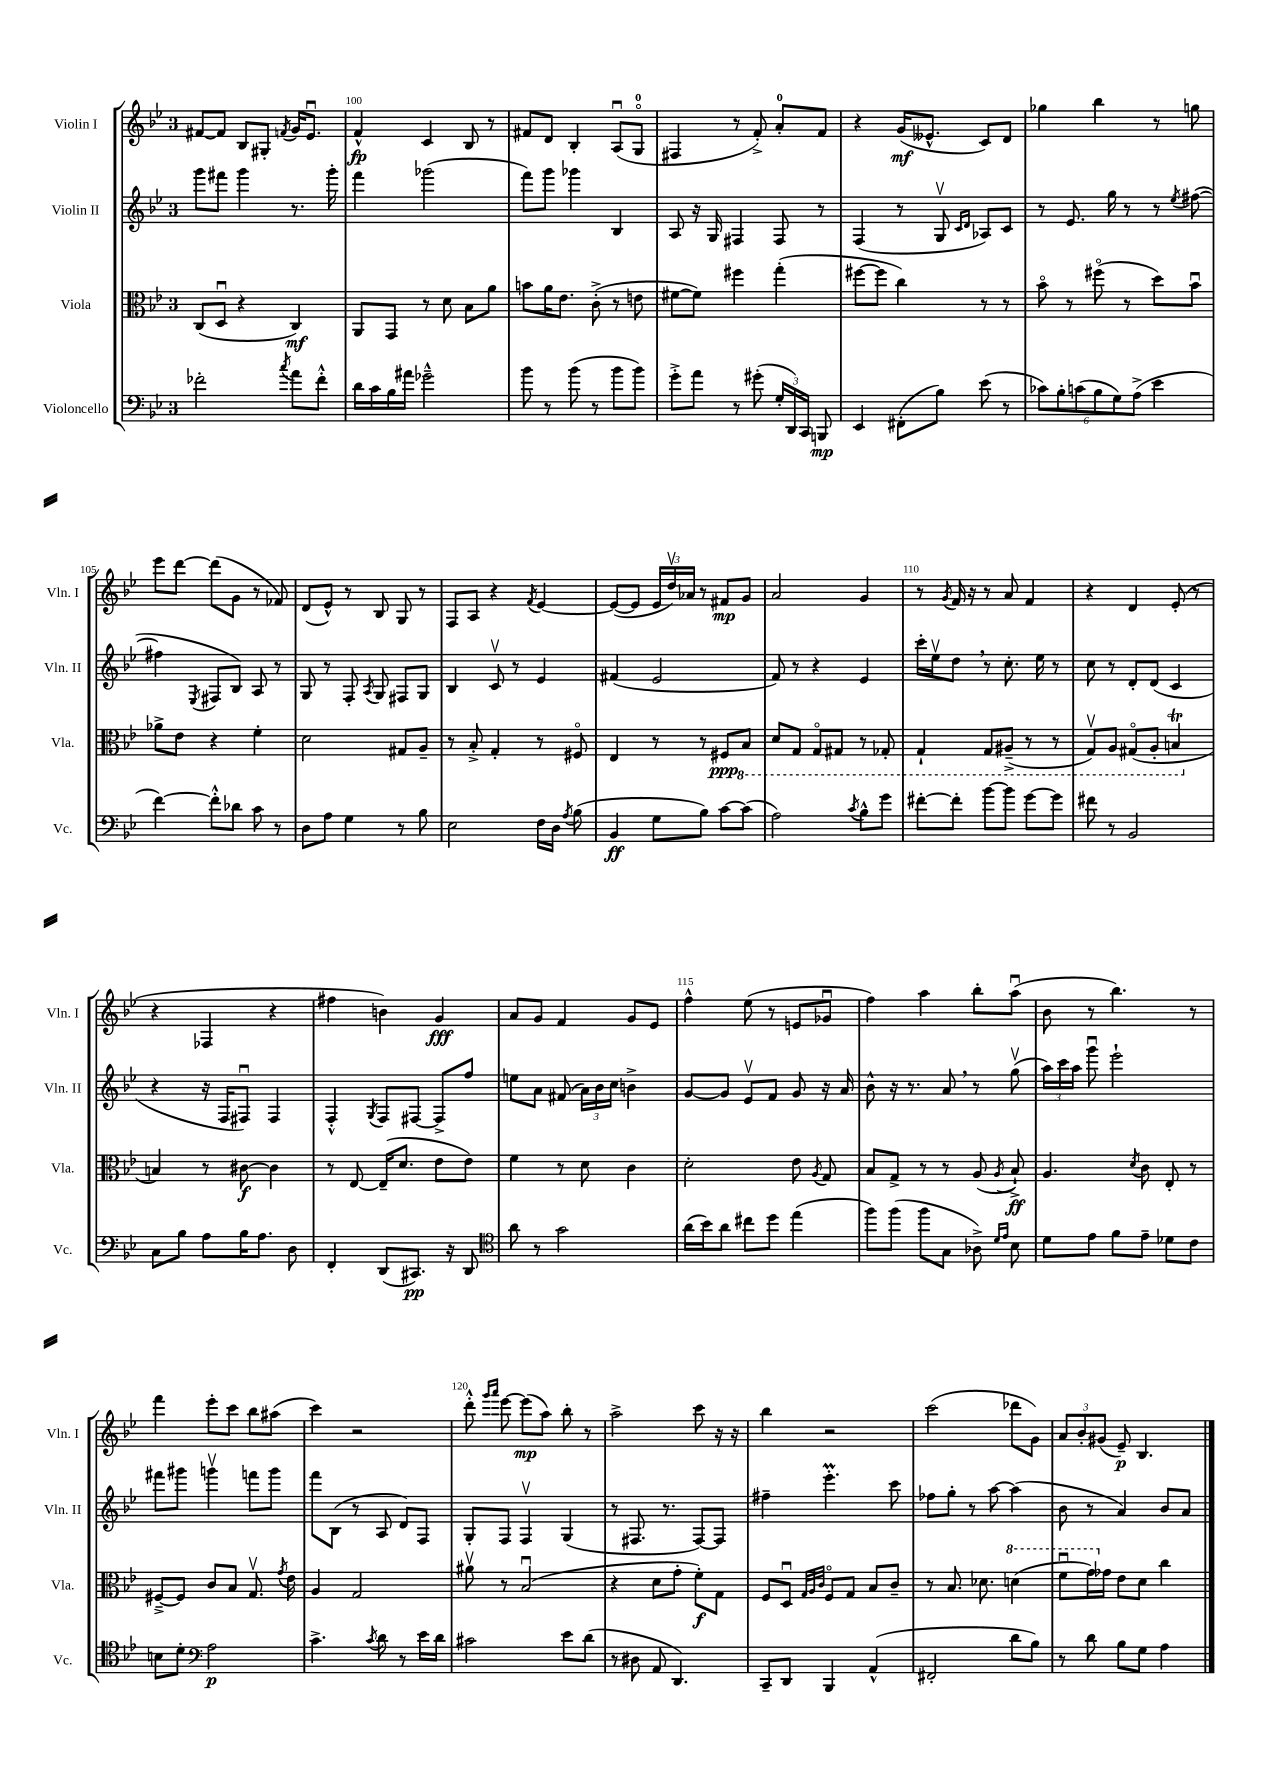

**kern	**kern	**kern	**kern
*staff4	*staff3	*staff2	*staff1
*clefF4	*clefC3	*clefG2	*clefG2
*k[b-e-]	*k[b-e-]	*k[b-e-]	*k[b-e-]
*M3/4	*M3/4	*M3/4	*M3/4
2f-'	(8C	8ggg	[8f#
.	8Du	8fff#	8f#]
.	4r	4ggg	8B-
.	.	.	8G#'
8qcc	.	.	8qf
8a	4C)	8.r	16g
.	.	.	8.e-u
8f-'^^	.	.	.
.	.	16ggg'	.
=	=	=	=
16d	8AA	4fff	4f^^
16c	.	.	.
16B-	8GG	.	.
16a#	.	.	.
2g-~^^	8r	(2ggg-	4c
.	8d	.	.
.	8B-	.	8B-
.	8a	.	8r
=	=	=	=
8b-	8b	8fff)	8f#
8r	16a	8ggg	8d
.	8.e-	.	.
(8b-	.	4ggg-	4B-'
8r	(8c'^	.	.
8b-	8r	4B-	(8Au
8b-)	8e	.	8Go
=	=	=	=
8g'^	[8f#	8A	4F#
8a	8f#])	16r	.
.	.	16G	.
8r	4ff#	4F#	8r
(8g#'	.	.	8f'^)
24G'	(4gg'	8F#	8a'
24DD)	.	.	.
24CC	.	.	.
8BBB	.	8r	8f
=	=	=	=
4EE-	[8ff#	(4F	4r
.	8ff#]	.	.
(8FF#'	4cc)	8r	(16g
.	.	.	8.e--^^
8B-)	.	8Gv	.
.	.	16qqc	.
.	.	16qqd	.
(8e-	8r	8A-)	8c)
8r	8r	8c	8d
=	=	=	=
12c-)	8b-o	8r	4gg-
12B-'	.	.	.
.	8r	8.e-	.
(12c	.	.	.
12B-	(8ff#o	.	4bb-
.	.	16gg	.
12G)	.	.	.
.	8r	8r	.
(12A^	.	.	.
4e-	8dd)	8r	8r
.	.	8qee-	.
.	8b-u	([8ff#	8gg
=	=	=	=
[4f)	8a-^	4ff#]	8eee-
.	8e-	.	[8ddd
.	.	8qE-	.
8f'^^]	4r	8F#	(8ddd]
8d-	.	8B-)	8g
8c	4f'	8A	8r
8r	.	8r	8f-)
=	=	=	=
8D	2d	8G	(8d
8A	.	8r	8e-^^)
4G	.	8F'	8r
.	.	8qA	.
.	.	8G	8B-
8r	8G#	8F#	8G
8B-	8A~	8G	8r
=	=	=	=
2E-	8r	4B-	8F
.	8B-'^	.	8A
.	4G'	8cv	4r
.	.	8r	.
.	.	.	8qf
16F	8r	4e-	[4e-
16D	.	.	.
8qA	.	.	.
(8B-	8F#o	.	.
=	=	=	=
4BB-	4E-	(4f#	(8e-_
.	.	.	8e-]
8G	8r	2e-	24e-
.	.	.	24ddv)
.	.	.	24a-
8B-)	8r	.	8r
[8c	8F#	.	8f#
(8c]	8BB-	.	8g
=	=	=	=
2A)	8D	8f)	2a
.	8GG	8r	.
.	8GGo	4r	.
.	8GG#	.	.
8qc	.	.	.
8B-^^	8r	4e-	4g
8g	8GG-'	.	.
=	=	=	=
[8f#'	4GG`	16ccc'	8r
.	.	16ee-v	.
.	.	.	8qg
8f#']	.	8dd	16f
.	.	.	16r
[8b-	8GG	8r	8r
8b-]	(8AA#~^	8.cc'	8a
[8g	8r	.	4f
.	.	16ee-	.
8g]	8r	8r	.
=	=	=	=
8f#	8GGv)	8cc	4r
8r	8AA	8r	.
2BB-	(8GG#o	8d'	4d
.	8AA'	(8d	.
.	4BB	4c	(8e-'
.	.	.	8r
=	=	=	=
8C	4B)	4r	4r
8B-	.	.	.
8A	8r	16r	4F-
.	.	16F	.
16B-	[8c#	8F#u)	.
8.A	.	.	.
.	4c#]	4F#	4r
8D	.	.	.
=	=	=	=
4FF'	8r	4F'^^	4ff#
.	[8E-	.	.
.	.	8qG	.
(8DD	(16E-~]	8F	4b)
.	8.d	.	.
8.CC#)	.	[8F#	.
.	8e-	8F#^]	4g
16r	.	.	.
8DD	8e-)	8ff	.
=	=	=	=
*clefC4	*	*	*
8a	4f	8ee	8a
8r	.	8a	8g
2g	8r	(8f#	4f
.	8d	24a)	.
.	.	24b-	.
.	.	24cc	.
.	4c	4b^	8g
.	.	.	8e-
=	=	=	=
(16a	2d'	[8g	4ff^^
16b-)	.	.	.
8a	.	8g]	.
8cc#	.	8e-v	(8ee-
8dd	.	8f	8r
(4ee-	8e-	8g	8e
.	8qA	.	.
.	8G	16r	8g-u
.	.	16a	.
=	=	=	=
8ff)	8B-	8b-^^	4ff)
(8ff	8G^	16r	.
.	.	8.r	.
8ff	8r	.	4aa
8G	8r	8a	.
8A-^)	(8A	8r	8bb-'
16qqd	.	.	.
16qqe-	8qA	.	.
8B-	8B-`^)	(8ggv	(8aau
=	=	=	=
8d	4.A	24aa)	8b-
.	.	24ccc	.
.	.	24aa	.
8e-	.	8gggu	8r
8f	.	2eee-`	4.bb-)
.	8qd	.	.
8e-~	8c	.	.
8d-	8E-'	.	.
8c	8r	.	8r
=	=	=	=
8B	[8F#~^	8fff#	4fff
8d'	8F#]	8ggg#	.
*clefF4	*	*	*
2A	8c	4gggv	8eee-'
.	8B-	.	8ccc
.	8.Gv	8fff	8bb-
.	.	8ggg	(8aa#
.	8qg	.	.
.	16e-	.	.
=	=	=	=
4.c^	4A	8fff	4ccc)
.	.	(8B-	.
.	2G	8r	2r
8qc	.	.	.
8d	.	8A	.
8r	.	8d)	.
16e-	.	8F	.
16d	.	.	.
=	=	=	=
2c#	8a#v	8G'	8ddd'^^
.	.	.	16qqggg
.	.	.	16qqaaa
.	8r	8F	[8eee-
.	(2B-u	4Fv	(8eee-]
.	.	.	8aa)
8e-	.	(4G	8bb-'
(8d	.	.	8r
=	=	=	=
8r	4r	8r	2aa^
8D#	.	8.F#	.
8AA	8d	.	.
.	.	8.r	.
4.DD)	8g'	.	.
.	8f')	[8F#)	8ccc
.	8G	8F#]	16r
.	.	.	16r
=	=	=	=
8CC~	8F	4ff#~	4bb-
8DD	8Du	.	.
.	32qqG	.	.
.	32qqA	.	.
.	32qqc	.	.
4BBB-	8Fo	4.eee-'	2r
.	8G	.	.
(4AA^^	8B-	.	.
.	8c~	8ccc	.
=	=	=	=
2FF#'	8r	8ff-	(2ccc
.	8.B-	8gg'	.
.	.	8r	.
.	8.d-	.	.
.	.	[8aa	.
8d	(4dd	(4aa]	8ddd-
8B-)	.	.	8g)
=	=	=	=
8r	8ffu	8b-	12a
.	.	.	12b-'
8d	16gg)	8r	.
.	.	.	(12g#
.	16g-	.	.
8B-	8e-	4a)	8e-~)
8G	8d	.	4.B-
4A	4cc	8b-	.
.	.	8a	.
==	==	==	==
*-	*-	*-	*-
